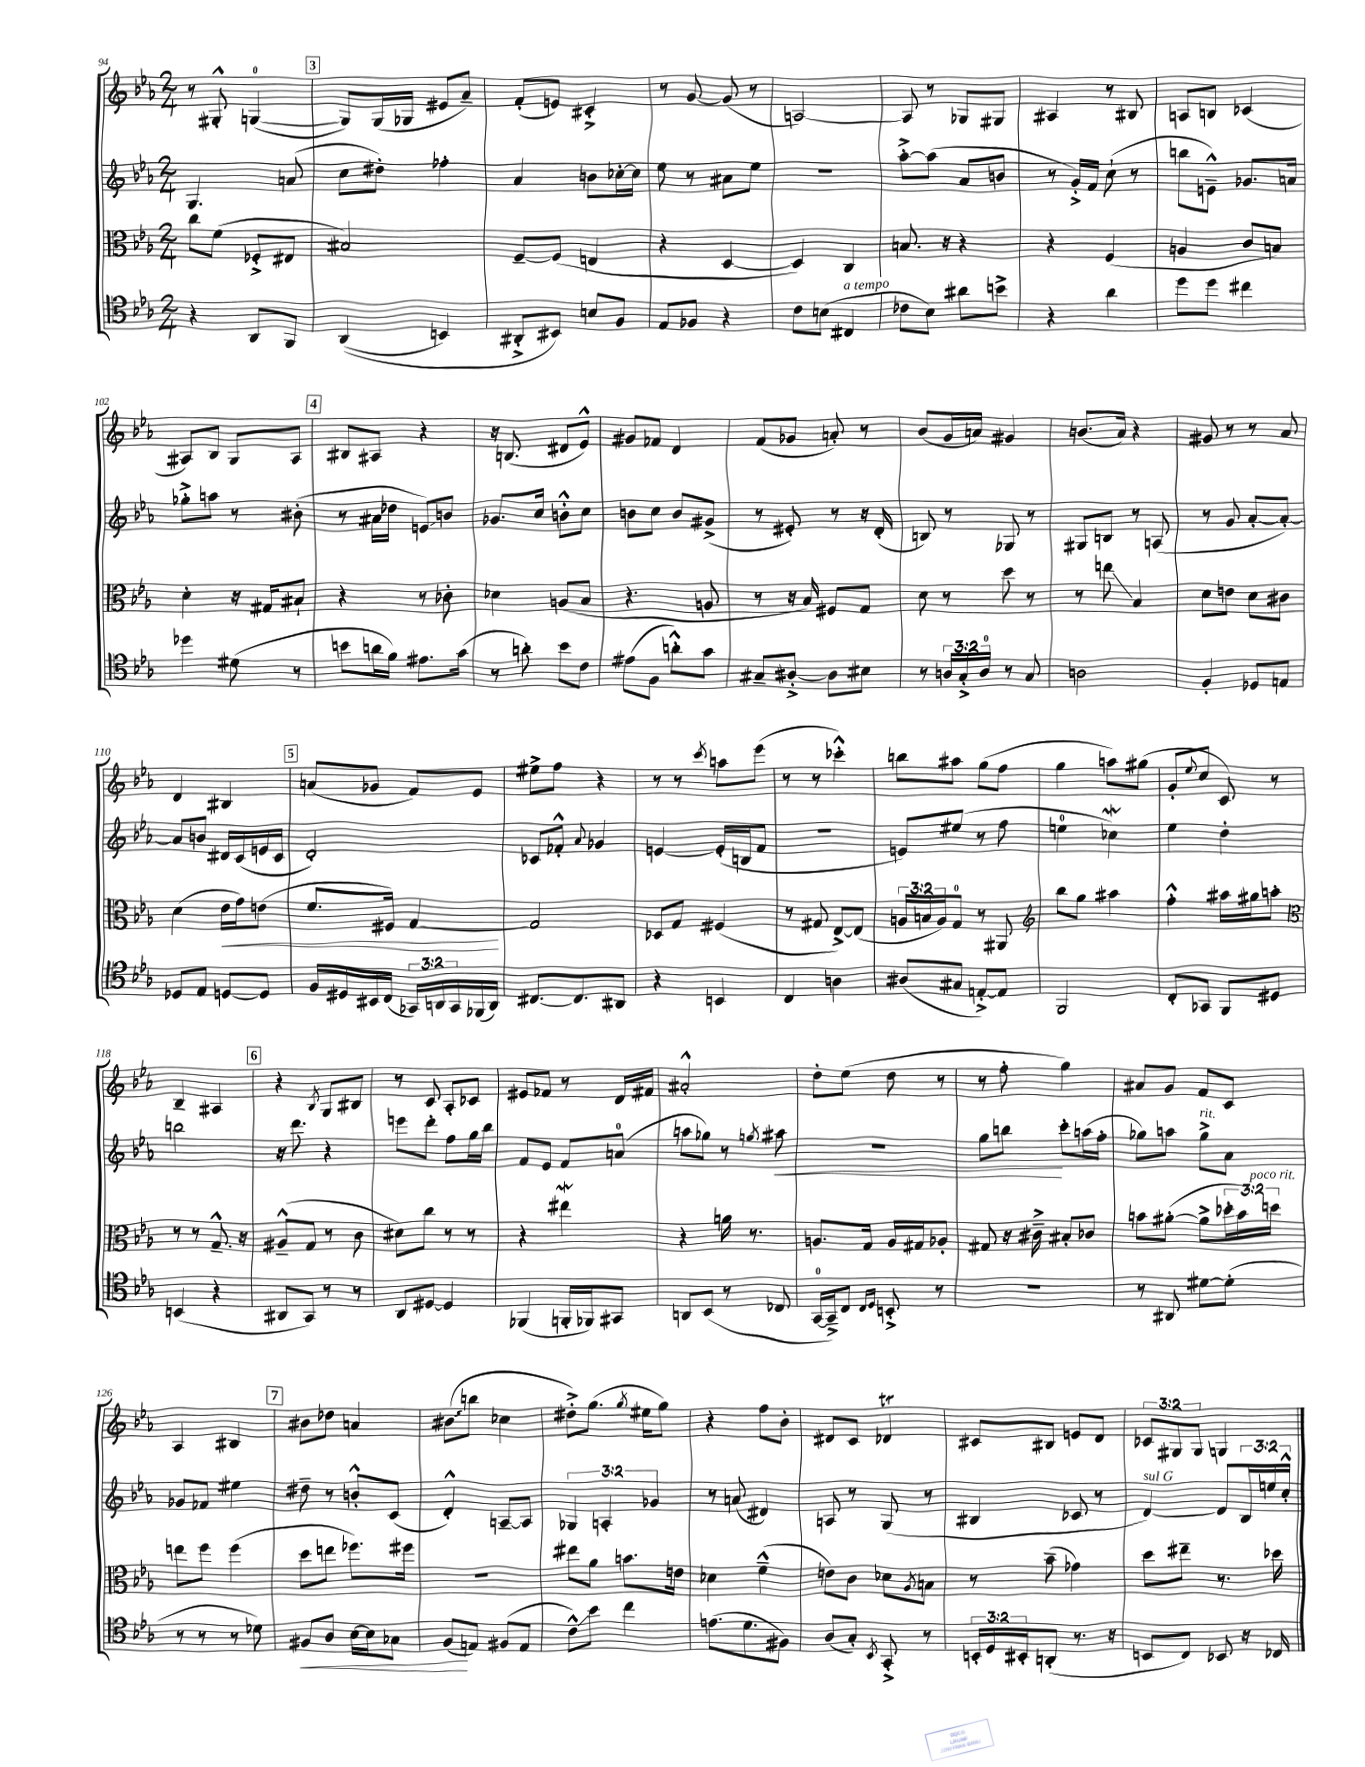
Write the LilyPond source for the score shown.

<<
\new StaffGroup <<
\new Staff = "s0" {
    \clef treble \key ees \major \numericTimeSignature \time 2/4 \override Staff.TupletNumber.text = #tuplet-number::calc-fraction-text
    r8 gis8-.-^ g4-0~( |
    \mark \markup { \box "3" } g8) g16( ges16 eis'8 aes'8--) |
    f'8-.( e'8) cis'4-.-> |
    r8 g'8~ g'8( r8 |
    a2~) |
    a8 r8 ges8 gis8 |
    ais4 r8 bis8 |
    a8 b8 ces'4( |
    ais8) bes8 g8 ais8 |
    \mark \markup { \box "4" } bis8 ais8 r4 |
    r16 b8.( dis'8 ees'8-^) |
    gis'8 fes'8 d'4 |
    f'8( ges'8 a'8-.) r8 |
    bes'8( g'16 a'16) gis'4 |
    b'8.( aes'16) r4 |
    gis'8 r8 r8 aes'8 |
    d'4 bis4 |
    \mark \markup { \box "5" } a'8( ges'8 f'8) ees'8 |
    eis''8-> f''8 r4 |
    r8 r8 \acciaccatura { c'''8 } a''8 ees'''8( |
    r8 r8 ces'''4-.-^) |
    b''8 ais''8 g''8( f''8 |
    g''4 a''8) gis''8( |
    g'8-. \appoggiatura { ees''8 } c''8 c'8) r8 |
    bes4-- ais4 |
    \mark \markup { \box "6" } r4 \acciaccatura { bes8 } g8 bis8 |
    r8 c'8 aes8-. ces'8 |
    eis'8 fes'8 r8 d'16 fis'16 |
    ais'2-.-^ |
    d''8-. ees''8( d''8 r8 |
    r8 f''8-. g''4) |
    ais'8 g'8 f'8 c'8 |
    aes4 bis4 |
    \mark \markup { \box "7" } bis'8 des''8 a'4 |
    \once \override Glissando.style = #'zigzag bis'8\glissando( b''8 ces''4 |
    dis''8-.->) g''8.( \acciaccatura { g''8 } eis''16 g''8) |
    r4 f''8 bes'8-. |
    dis'8 c'8 des'4\trill |
    cis'8 bis8 e'8 d'8 |
    \tuplet 3/2 { ces'8 gis8 gis8 } g4 \bar "|." |
}
\new Staff = "s1" {
    \clef treble \key ees \major \numericTimeSignature \time 2/4 \override Staff.TupletNumber.text = #tuplet-number::calc-fraction-text
    g4. a'8( |
    \mark \markup { \box "3" } c''8 dis''8-.) fes''4-. |
    aes'4 b'8 ces''16~-. ces''16 |
    ees''8 r8 ais'8 ees''8 |
    R2 |
    aes''8~-.-> aes''8( aes'8 b'8 |
    r8 g'16-.->) f'16 c''8-!( r8 |
    b''8 e'8---^) ges'8. a'16 |
    ges''8-.-> a''8 r8 bis'8-.( |
    \mark \markup { \box "4" } r8 ais'16 des''16 e'8\glissando) b'8 |
    ges'8. c''16 b'8-.-^ c''8 |
    b'8 c''8 b'8 gis'8->( |
    r8 eis'8-.) r8 r16 d'16-.( |
    b8) r8 ges8 r8 |
    gis8 b8 r8 a8( |
    r8 g'8 aes'8~-. aes'8~-.) |
    aes'8 b'8 dis'16 c'16( e'16 c'16 |
    \mark \markup { \box "5" } d'2-.) |
    ces'8 fes'8-.-^ \appoggiatura { aes'8 } ges'4 |
    e'4~ e'16-.( b16 f'8 |
    R2 |
    e'8) eis''8( r8 f''8 |
    e''4-0 ces''4\mordent) |
    ees''4 d''4-. |
    b''2 |
    \mark \markup { \box "6" } r16 d'''8. r4 |
    e'''8 d'''8-. f''8 g''16 bes''16 |
    f'8 ees'8 f'8 a'8-0( |
    a''8 ges''8) r8 \acciaccatura { g''8 } ais''8\< |
    r2 |
    g''8 b''8\! c'''8-. a''16( f''16-. |
    ges''8) a''8 ges''8->^\markup { \italic "rit." } aes'8 |
    ges'8 fes'8 eis''4 |
    \mark \markup { \box "7" } dis''8-- r8 b'8-.-^ c'8( |
    d'4-.-^) a8~-- a8 |
    \tuplet 3/2 { ges4 a4-. ges'4 } |
    r8 a'8( dis'4) |
    a8 r8 g8( r8 |
    bis4 ces'8 r8 |
    d'4~^\markup { \italic "sul G" }) d'8 \tuplet 3/2 { bes16 e''16 c''16-.-^ } \bar "|." |
}
\new Staff = "s2" {
    \clef alto \key ees \major \numericTimeSignature \time 2/4 \override Staff.TupletNumber.text = #tuplet-number::calc-fraction-text
    c''8 f'8( fes8-.-> eis8 |
    \mark \markup { \box "3" } bis2) |
    f8~-- f8( e4 |
    r4 d4~ |
    d4) c4 |
    b8. r16 r4 |
    r4 f4( |
    a4 c'8 b8) |
    d'4-. r16 gis16 bis8-! |
    \mark \markup { \box "4" } r4 r8 ces'8-. |
    des'4 a8( bes8 |
    r4. a8 |
    r8 r16 bes16) fis8 g8 |
    d'8 r8 d''8 r8 |
    r8 e''8\glissando bes4 |
    d'8 e'8 d'8 cis'8 |
    d'4( ees'16\< g'16) e'8( |
    \mark \markup { \box "5" } f'8. fis16) g4~\! |
    g2 |
    des8 g8 fis4( |
    r8 gis8 ees8~->) ees8( |
    \tuplet 3/2 { a16 b16 a16) } g8-0 r8 ais,8 |
    \clef treble bes''8 g''8 ais''4 |
    f''4-.-^ ais''16 gis''16 a''8-. |
    \clef alto r8 r8 g8.---^ r16 |
    \mark \markup { \box "6" } ais8---^( g8 r8 c'8 |
    dis'8) c''8 r8 r8 |
    r4 eis''4\mordent |
    r4 a'16 r8. |
    a8. g16 a16 gis16 aes8-. |
    gis8 r16 cis'16---> bis8-. ces'8 |
    b'8 ais'8~-.( ais'8-> \tuplet 3/2 { des''16-. b'16) d''16^\markup { \italic "poco rit." } } |
    e''8 f''8 f''4( |
    \mark \markup { \box "7" } d''8 e''8 fes''8.) fis''16 |
    r2 |
    eis''8 aes'8 b'8. e'16 |
    des'4 f'4---^( |
    e'8) c'8 des'8 \acciaccatura { aes8 } b8 |
    r8 bes'8--( ges'4) |
    d''8 eis''8-- r8. des''16 \bar "|." |
}
\new Staff = "s3" {
    \clef tenor \key ees \major \numericTimeSignature \time 2/4 \override Staff.TupletNumber.text = #tuplet-number::calc-fraction-text
    r4 aes,8 f,8 |
    \mark \markup { \box "3" } aes,4(\( b,4) |
    ais,8-.-> bis,8\) b8 f8 |
    ees8 fes8 r4 |
    c'8 b8( cis4^\markup { \italic "a tempo" } |
    ces'8 bes8) ais'8 b'8-> |
    r4 aes'4 |
    d''8 d''8 cis''4 |
    des''4 dis'8( r8 |
    \mark \markup { \box "4" } b'8 a'16 f'16) eis'8. g'16( |
    r8 a'8-.) bes'8 c'8 |
    eis'8( f8 a'8-.-^) g'8 |
    gis8-- ais8~-.-> ais8 bis8 |
    r8 \tuplet 3/2 { a16 g16-.-> a16-0 } r8 g8 |
    a2 |
    f4-. des8 e8 |
    des8 ees8 d8~ d8 |
    \mark \markup { \box "5" } f16 dis16 bis,16 c16( \tuplet 3/2 { ges,16) a,16 ges,16 } fes,16( a,16) |
    cis8.~ cis8. ais,8 |
    r4 b,4 |
    c4 a4 |
    ais8( gis8 e8~-.->) e8 |
    f,2 |
    c8-. ges,8 f,8 dis8 |
    b,4( r4 |
    \mark \markup { \box "6" } ais,8 g,8) r8 r8 |
    aes,8 dis8~ dis4 |
    fes,4( f,16-. fes,16) gis,8 |
    a,8 bes,8( r8 ces8 |
    g,16-0~ g,16--->) c8 \grace { c16 d16 } b,8-.-> r8 |
    R2 |
    r8 ais,8 dis'8~ dis'8-.( |
    r8 r8 r8 des'8) |
    \mark \markup { \box "7" } fis8\< aes8 bes16~ bes16 ges8 |
    f8\!( e8) fis8( e8 |
    c'8-^\glissando) bes'8 c''4 |
    e'8.( d'8. fis8) |
    aes8( g8-.) \acciaccatura { bes,8 } g,8-.-> r8 |
    \tuplet 3/2 { b,16-. d16 bis,16-. } a,8-.( r8. r16 |
    b,8 c8) bes,8 r16 ces16 \bar "|." |
}
>>
>>
\layout { \context { \Score currentBarNumber = #94 } }
